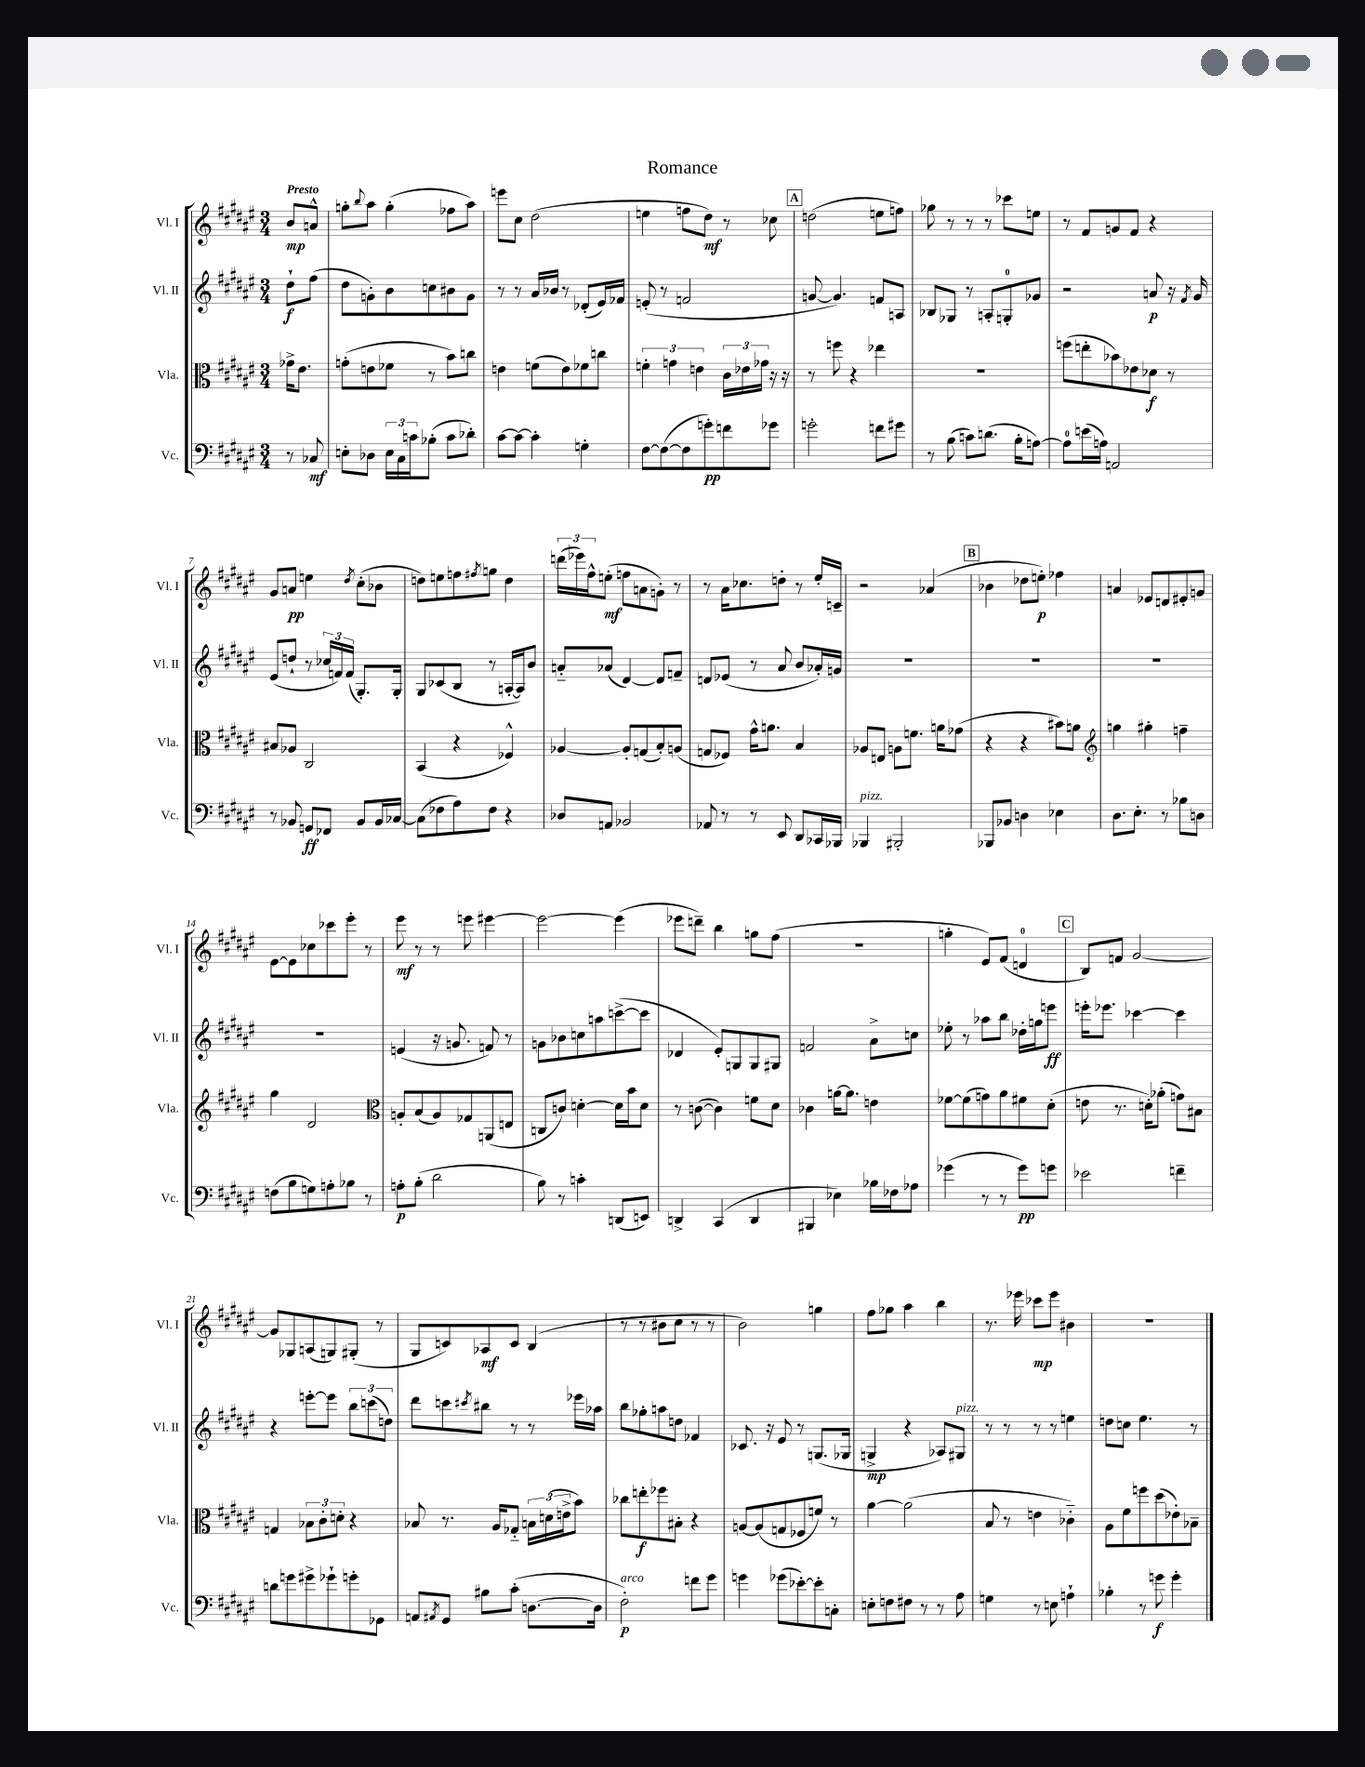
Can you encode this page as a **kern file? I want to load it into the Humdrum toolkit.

**kern	**dynam	**kern	**dynam	**kern	**dynam	**kern	**dynam
*part4	*part4	*part3	*part3	*part2	*part2	*part1	*part1
*staff4	*staff4	*staff3	*staff3	*staff2	*staff2	*staff1	*staff1
*I"Vc.	*	*I"Vla.	*	*I"Vl. II	*	*I"Vl. I	*
*I'Vc.	*	*I'Vla.	*	*I'Vl. II	*	*I'Vl. I	*
*clefF4	*	*clefC3	*	*clefG2	*	*clefG2	*
*k[f#c#g#d#a#e#]	*	*k[f#c#g#d#a#e#]	*	*k[f#c#g#d#a#e#]	*	*k[f#c#g#d#a#e#]	*
*M3/4	*	*M3/4	*	*M3/4	*	*M3/4	*
=	=	=	=	=	=	=	=
!	!	!	!	!	!	!LO:TX:a:B:t=Presto	!
8r	.	16g-X^\KL	.	8dd#`\L	f	8b/L	mp
.	.	8.e#\J	.	.	.	.	.
8C-X/	mf	.	.	(8ff#\J	.	8an^^/J	.
=1	=1	=1	=1	=1	=1	=1	=1
8En'\L	.	(8gn'\L	.	8dd#\L	.	8ggn'\L	.
.	.	.	.	.	.	8qqbb/	.
8D-X\J	.	8en\	.	8gn'\)	.	8aa#\J	.
24E\LL	.	8f-X\J	.	8b\	.	(4gg'\	.
24C#\	.	.	.	.	.	.	.
24cn\J	.	.	.	.	.	.	.
(8B-X'\J	.	8r	.	8ccn\	.	.	.
8c\L	.	8b\L)	.	8b#X\	.	8ff-X\L	.
8d-X'\J)	.	8ccn\J	.	8g\J	.	8aa#\J)	.
=2	=2	=2	=2	=2	=2	=2	=2
[8c#\L	.	4en\	.	8r	.	8eeen\L	.
8c#\J_	.	.	.	8r	.	8cc#\J	.
4c#'\]	.	(8fn\L	.	16a#/LL	.	(2dd#\	.
.	.	.	.	16b-X/JJ	.	.	.
.	.	8e\)	.	8r	.	.	.
4Gn'\	.	8f-X\	.	(8d-X'/L	.	.	.
.	.	8ccn\J	.	16e#/L)	.	.	.
.	.	.	.	16f-X/JJ	.	.	.
=3	=3	=3	=3	=3	=3	=3	=3
[8F#\L	.	6fn'\	.	(8en'/	.	4een\	.
(8F#\_	.	.	.	8r	.	.	.
.	.	6gn\	.	.	.	.	.
8F#\]	.	.	.	2fn/	.	8ffn\L	.
.	.	6en\	.	.	.	.	.
8gn'\)	pp	.	.	.	.	8dd#\J)	mf
8fn\	.	24c#\LL	.	.	.	8r	.
.	.	24e-X\	.	.	.	.	.
.	.	24g-X\JJ	.	.	.	.	.
8g-X\J	.	16r	.	.	.	8cc-X\	.
.	.	16r	.	.	.	.	.
!!LO:REH:place=s1:t=A
=4	=4	=4	=4	=4	=4	=4	=4
2gn'\	.	8r	.	[8gn/	.	(2ddn\	.
.	.	8ffn\	.	4.g/])	.	.	.
.	.	4r	.	.	.	.	.
8fn\L	.	4ee-X\	.	8fn/L	.	8een\L	.
8g#X\J	.	.	.	8An/J	.	8ffn\J)	.
=5	=5	=5	=5	=5	=5	=5	=5
8r	.	2.r	.	8B-X/L	.	8gg-X\	.
(8B\	.	.	.	8G-X/J	.	8r	.
8cn\L)	.	.	.	8r	.	8r	.
(8.dn\J	.	.	.	8An'/L	.	8r	.
.	.	.	.	8Gn'/	.	8ccc-X\L	.
16B'\KL	.	.	.	.	.	.	.
[8An\J)	.	.	.	8g-X/J	.	8een\J	.
=6	=6	=6	=6	=6	=6	=6	=6
8A\L]	.	(8ffn\L	.	2r	.	8r	.
(16en\L	.	8een'\	.	.	.	8f#/L	.
16An\JJ)	.	.	.	.	.	.	.
2AAn/	.	8b-X\)	.	.	.	8gn/	.
.	.	8e-X\	.	.	.	8f#/J	.
.	.	8d-X\J	f	8an/	p	4r	.
.	.	8r	.	16r	.	.	.
.	.	.	.	8qf#/	.	.	.
.	.	.	.	16g#/	.	.	.
!!LO:LB:g=z
=7	=7	=7	=7	=7	=7	=7	=7
8r	.	8B#X/L	.	(8e#/L	.	8g#/L	.
8BB-X/	.	8A-X/J	.	8ddn`/J	.	8an/J	pp
8GGn/L	ff	2C#/	.	8r	.	4een\	.
8FF-X/J	.	.	.	24cc-X/LL	.	.	.
.	.	.	.	24fn/)	.	.	.
.	.	.	.	(24f/JJ	.	.	.
.	.	.	.	.	.	8qdd#/	.
8BB-/L	.	.	.	8.G#'/L)	.	(8cc#'\L	.
16BB-/L	.	.	.	.	.	8b-X\J	.
[16C-X/JJ	.	.	.	16G#'/Jk	.	.	.
=8	=8	=8	=8	=8	=8	=8	=8
(8C-\L]	.	(4BB/	.	8G#/L	.	8ddn\L)	.
8F-X\	.	.	.	(8c-X/	.	8een\	.
8A#\)	.	4r	.	8B/J	.	8ffn\	.
.	.	.	.	.	.	8qff#X/	.
8F-\J	.	.	.	8r	.	8ggn\J	.
4r	.	4F-X^^/)	.	[16An'/LL	.	4dd\	.
.	.	.	.	16A/J])	.	.	.
.	.	.	.	8b/J	.	.	.
=9	=9	=9	=9	=9	=9	=9	=9
8D-X/L	.	[4A-X/	.	8an/L	.	(24dddn\LL	.
.	.	.	.	.	.	24eee-X\)	.
.	.	.	.	.	.	24ff#^^\J	.
8AAn/J	.	.	.	(8a-X/J	.	(8een'\J	mf
2BB-X/	.	8A-'/L]	.	[4d#/)	.	8ffn\L	.
.	.	(8Gn/	.	.	.	8an\	.
.	.	8B'/)	.	8d#/L]	.	8gn'\J)	.
.	.	(8An/J	.	8fn~/J	.	8r	.
=10	=10	=10	=10	=10	=10	=10	=10
8AA-X/	.	8Gn/L	.	8dn/L	.	8r	.
8r	.	8F-X/J)	.	(8e-X/J	.	16a#\KL	.
.	.	.	.	.	.	8.cc-X\	.
8r	.	16g#^^\KL	.	8r	.	.	.
.	.	8.an\J	.	.	.	.	.
8EE#/	.	.	.	8a#/	.	8ddn'\J	.
8DD#/L	.	4B/	.	8b/L	.	8r	.
16CC-X/L	.	.	.	16a-X'/L)	.	16ee#'/LL	.
16BBB-X/JJ	.	.	.	16gn/JJ	.	16cn~/JJ	.
=11	=11	=11	=11	=11	=11	=11	=11
!LO:TX:a:i:t=pizz.	!	!	!	!	!	!	!
4BBB-X/	.	8A-X/L	.	2.r	.	2r	.
.	.	8En/J	.	.	.	.	.
2BBB#X'/	.	8An\L	.	.	.	.	.
.	.	8.fn\J	.	.	.	.	.
.	.	.	.	.	.	(4a-X/	.
.	.	16an\KL	.	.	.	.	.
.	.	(8g-X\J	.	.	.	.	.
!!LO:REH:place=s1:t=B
=12	=12	=12	=12	=12	=12	=12	=12
8BBB-X/L	.	4r	.	2.r	.	4b-X\	.
8BB-X/J	.	.	.	.	.	.	.
4Dn\	.	4r	.	.	.	8dd-X\L	.
.	.	.	.	.	.	8een'\J)	p
4E-X\	.	8b#X\L)	.	.	.	4ff-X\	.
.	.	8an\J	.	.	.	.	.
=13	=13	=13	=13	=13	=13	=13	=13
*	*	*clefG2	*	*	*	*	*
8.D#\L	.	4ggn\	.	2.r	.	4an/	.
8.E#'\J	.	.	.	.	.	.	.
.	.	4gg#X'\	.	.	.	8e-X/L	.
8r	.	.	.	.	.	8dn/	.
8B-X\L	.	4ffn~\	.	.	.	8e#X'/	.
8Dn\J	.	.	.	.	.	8gn/J	.
!!LO:LB:g=z
=14	=14	=14	=14	=14	=14	=14	=14
(8Fn\L	.	4gg#\	.	2.r	.	[8e#\L	.
8B\	.	.	.	.	.	8e#\]	.
8Gn\)	.	2d#/	.	.	.	8cc-X\	.
8An'\	.	.	.	.	.	8ccc-X\	.
8B-X\J	.	.	.	.	.	8eee#'\J	.
8r	.	.	.	.	.	8r	.
=15	=15	=15	=15	=15	=15	=15	=15
*	*	*clefC3	*	*	*	*	*
8An'\L	p	8An'/L	.	(4en/	.	8eee#\	mf
(8B'\J	.	(8B/	.	.	.	8r	.
2d#\	.	8A/)	.	16r	.	8r	.
.	.	.	.	8.gn/	.	.	.
.	.	8G-X/	.	.	.	8eeen\	.
.	.	(8AAn/	.	8fn/)	.	[4eee#X\	.
.	.	8En/J	.	8r	.	.	.
=16	=16	=16	=16	=16	=16	=16	=16
8B\)	.	8Cn/L	.	8gn\L	.	2eee#\_	.
8r	.	8cn/J)	.	8b-X\	.	.	.
4cn'\	.	[4dn'\	.	8ccn\	.	.	.
.	.	.	.	8aan\	.	.	.
(8DDn/L	.	16d\LL]	.	([8cccn^\	.	(4eee#\]	.
.	.	16b\J	.	.	.	.	.
8EEn/J)	.	8d\J	.	8ccc\J]	.	.	.
=17	=17	=17	=17	=17	=17	=17	=17
4DDn^/	.	8r	.	4d-X/	.	8eee-X\L	.
.	.	([8cn\	.	.	.	8dddn~\J)	.
(4CC#/	.	4c\])	.	8e#'/L)	.	4bb\	.
.	.	.	.	8Gn/	.	.	.
4DD/	.	8fn\L	.	8G/	.	8ggn\L	.
.	.	8d#\J	.	8G#X/J	.	(8ff#\J	.
=18	=18	=18	=18	=18	=18	=18	=18
4BBB#X/	.	4c-X\	.	2fn/	.	2.r	.
4E-X\)	.	[16an\KL	.	.	.	.	.
.	.	8.a\J]	.	.	.	.	.
16B-X\LL	.	4en\	.	8a#^\L	.	.	.
16F-X\J	.	.	.	.	.	.	.
8A-X\J	.	.	.	8ccn\J	.	.	.
=19	=19	=19	=19	=19	=19	=19	=19
(4g-X\	.	[8f-X\L	.	8ee-X'\	.	4ggn'\	.
.	.	(8f-\]	.	8r	.	.	.
8r	.	8gn\)	.	8aa-X\L	.	8e#/L)	.
8r	.	8a#\	.	8bb\J	.	(8f#/J	.
8g-\L)	pp	8f#X\	.	16dd-X'\LL	.	4dn/	.
.	.	.	.	16ggn\J	.	.	.
8gn\J	.	(8d#'\J	.	8eeen\J	ff	.	.
!!LO:REH:place=s1:t=C
=20	=20	=20	=20	=20	=20	=20	=20
2e-X\	.	8en\	.	16eeen'\KL	.	8B/L)	.
.	.	.	.	8.eee-X\J	.	.	.
.	.	8.r	.	.	.	8fn/J	.
.	.	.	.	[4ccc-X\	.	[2g#/	.
.	.	16dn'\KL)	.	.	.	.	.
.	.	(8a-X'\J	.	.	.	.	.
4fn~\	.	8gn\L)	.	4ccc-\]	.	.	.
.	.	8B#X\J	.	.	.	.	.
!!LO:LB:g=z
=21	=21	=21	=21	=21	=21	=21	=21
8dn\L	.	4Gn/	.	4r	.	8g#/L]	.
8gn\	.	.	.	.	.	8G-X/	.
8g#X^\	.	12B-X\L	.	[8eeen'\L	.	(8An/	.
.	.	12c#'\	.	.	.	.	.
8g-X`\	.	.	.	8eee\J]	.	8Gn/)	.
.	.	12dn'\J	.	.	.	.	.
8gn'\	.	4r	.	12bb\L	.	(8G#X'/J	.
.	.	.	.	(12cccn\	.	.	.
8GG-X\J	.	.	.	.	.	8r	.
.	.	.	.	12ddn\J)	.	.	.
=22	=22	=22	=22	=22	=22	=22	=22
8AAn/L	.	8B-X/	.	8ddd#\L	.	8G#/L	.
8qAA#X/	.	.	.	.	.	.	.
8GG#/J	.	8.r	.	8cccn\	.	8cn/)	.
.	.	.	.	8qccc#X/	.	.	.
8B#X\L	.	.	.	8bb#X\J	.	8A-X/	mf
.	.	16A#/KL	.	.	.	.	.
(8c#'\J	.	8G-X/J	.	8r	.	8c/J	.
[8.Dn\L	.	24Bn\LL	.	8r	.	(4B/	.
.	.	(24dn\	.	.	.	.	.
.	.	24en^\J	.	.	.	.	.
.	.	8b\J)	.	16eee-X\LL	.	.	.
16D\Jk]	.	.	.	16aa-X\JJ	.	.	.
=23	=23	=23	=23	=23	=23	=23	=23
!LO:TX:a:i:t=arco	!	!	!	!	!	!	!
2F#'\)	p	8cc-X\L	.	8bb\L	.	8r	.
.	.	8een'\	f	8gg-X'\	.	8r	.
.	.	8ff-X\	.	8aan\	.	8b#X\L	.
.	.	8B#X'\J	.	8ddn\J	.	8cc#\J	.
8fn\L	.	4r	.	4f-X/	.	8r	.
8g#\J	.	.	.	.	.	8r	.
=24	=24	=24	=24	=24	=24	=24	=24
4gn\	.	[8An/L	.	8.c-X/	.	2b\)	.
.	.	(8A/]	.	.	.	.	.
.	.	.	.	16r	.	.	.
(8g-X\L	.	8Gn/	.	8e#/	.	.	.
[8e-X'\)	.	8F-X/	.	8r	.	.	.
8e-'\]	.	8fn/J)	.	(8.Gn/L	.	4ggn\	.
8Cn'\J	.	8r	.	.	.	.	.
.	.	.	.	16G-X/Jk	.	.	.
=25	=25	=25	=25	=25	=25	=25	=25
8En'\L	.	[4a#\	.	4Gn^/	mp	8ff#\L	.
8Fn\	.	.	.	.	.	8gg-X\J	.
8F#X\J	.	(2a#\]	.	4r	.	4aa#\	.
8r	.	.	.	.	.	.	.
8r	.	.	.	8A-X/L)	.	4bb\	.
!	!	!	!	!LO:TX:a:i:t=pizz.	!	!	!
8A#\	.	.	.	8G#X/J	.	.	.
=26	=26	=26	=26	=26	=26	=26	=26
4Gn\	.	8B/	.	8r	.	8.r	.
.	.	8r	.	8r	.	.	.
.	.	.	.	.	.	16eee-X\	.
8r	.	4en\	.	8r	.	8ccc-X\L	mp
8En\	.	.	.	8r	.	8eee-\J	.
4An`\	.	4c-X\)	.	4een\	.	4b#X\	.
=27	=27	=27	=27	=27	=27	=27	=27
4B-X'\	.	8A#\L	.	8ddn\L	.	2.r	.
.	.	8f#\	.	8ccn\J	.	.	.
8r	.	8ffn\	.	4.ee#\	.	.	.
8gn\	f	(8dd#\	.	.	.	.	.
4g'\	.	8e-X'\)	.	.	.	.	.
.	.	8B-X~\J	.	8r	.	.	.
==	==	==	==	==	==	==	==
*-	*-	*-	*-	*-	*-	*-	*-
